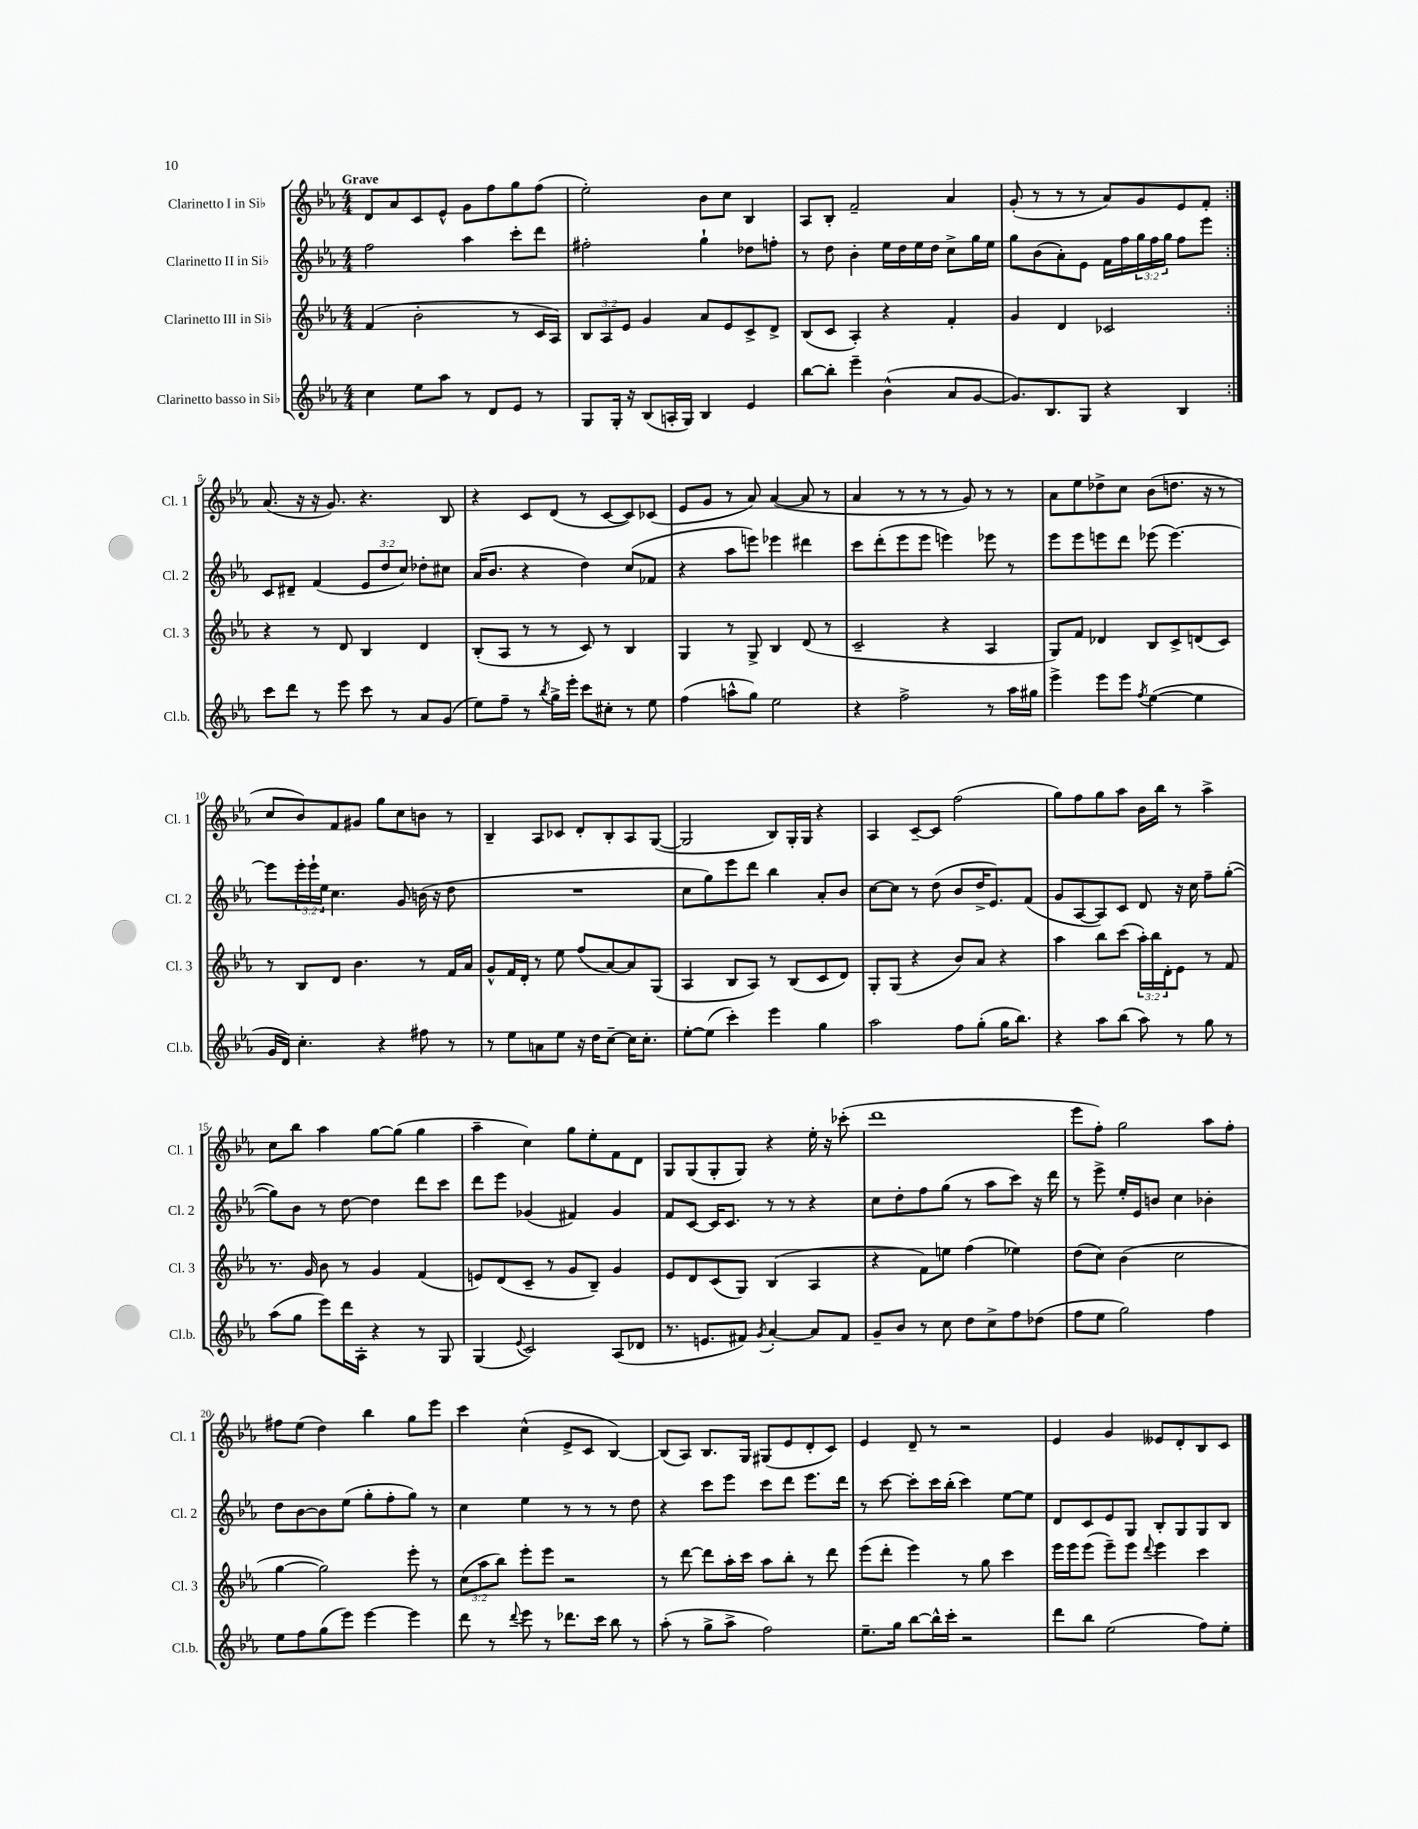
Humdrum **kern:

**kern	**kern	**kern	**kern
*part4	*part3	*part2	*part1
*staff4	*staff3	*staff2	*staff1
*I"Clarinetto basso in Si♭	*I"Clarinetto III in Si♭	*I"Clarinetto II in Si♭	*I"Clarinetto I in Si♭
*I'Cl.b.	*I'Cl. 3	*I'Cl. 2	*I'Cl. 1
*clefG2	*clefG2	*clefG2	*clefG2
*k[b-e-a-]	*k[b-e-a-]	*k[b-e-a-]	*k[b-e-a-]
*M4/4	*M4/4	*M4/4	*M4/4
=1	=1	=1	=1
!	!	!	!LO:TX:a:B:t=Grave
4cc\	(4f/	2ff\	8d/L
.	.	.	8a-/
8ee-\L	2b-'\	.	8c/
8aa-\J	.	.	8e-^^/J
8r	.	4aa-\	8g\L
8d/L	.	.	8ff\
8e-/J	8r	8ccc'\L	8gg\
8r	16c/LL	8ddd\J	(8ff\J
.	16A-/JJ)	.	.
=2	=2	=2	=2
8G/L	12B-/L	2ff#X'\	2ee-'\)
.	12A-/	.	.
16G'/Jk	.	.	.
.	12e-/J	.	.
16r	.	.	.
(8B-/L	4g/	.	.
16An'/L	.	.	.
16G/JJ)	.	.	.
4B-/	8a-/L	4gg`\	8b-\L
.	8e-/	.	8cc\J
4e-/	8c^/	8dd-X\L	4B-/
.	8d^/J	8ffn'\J	.
=3	=3	=3	=3
[8bb-\L	(8B-/L	8r	8A-/L
8bb-'\J]	8c/J	8dd\	8B-'/J
4eee-~\	4A-'/)	4b-'\	2f~/
(4b-^^\	4r	16ee-\LL	.
.	.	16dd\	.
.	.	16ee-\	.
.	.	16dd\JJ	.
8a-/L	4f'/	8cc^\L	4a-/
[8g/J	.	16gg\L	.
.	.	16ee-\JJ	.
=4	=4	=4	=4
8.g/L])	4g/	8gg\L	(8g'/
.	.	(8b-\	8r
8.B-/	.	.	.
.	4d/	8a-'\)	8r
8G/J	.	8e-\J	8r
4r	2c-X/	16f\LL	8a-/L)
.	.	16ff\	.
.	.	24gg\	8g/
.	.	24ff\	.
.	.	24gg\JJ	.
4B-/	.	8ff\L	8e-/
.	.	8eee-\J	8f'/J
!!LO:LB:g=z
=5:|!	=5:|!	=5:|!	=5:|!
8ccc\L	4r	8c/L	(8.a-/
8ddd\J	.	8d#X~/J	.
.	.	.	16r
8r	8r	(4f/	16r
.	.	.	8.g/)
8eee-\	8d/	.	.
8ccc\	4B-/	12e-/L	4.r
.	.	12dd/	.
8r	.	.	.
.	.	12cc/J)	.
8a-/L	4d/	8dd-X'\L	.
(8g/J	.	8cc#X\J	8B-/
=6	=6	=6	=6
8ee-\L)	(8B-'/L	(16a-/KL	4r
.	.	8.b-/J	.
8ff~\J	8A-/J	.	.
8r	8r	4r	8c/L
8qbb-/	.	.	.
16gg^\LL	8r	.	(8d/J
16eee-'\JJ	.	.	.
8ccc\L	8c/)	4dd\)	8r
8cc#X'\J	8r	.	[8c/L
8r	4B-/	(8cc/L	8c/])
8ee-\	.	8f-X/J	(8c-X/J
=7	=7	=7	=7
(4ff\	4G/	4r	8e-/L
.	.	.	8g/J
8aan^^\L	8r	8aa-\L	8r
8gg\J)	8G^/	8eeen\J)	8a-/)
2ee-\	4B-/	4eee-X\	([4a-/
.	(8d/	4ddd#X\	8a-/]
.	8r	.	8r
=8	=8	=8	=8
4r	2c~/	8ccc\L	4a-/
.	.	(8ddd'\	.
2ff^\	.	8eee-\	8r
.	.	8eee-\J	8r
.	4r	4eeen\)	8r
.	.	.	8g/)
8r	4A-/	8eee-X\	8r
16aa-\LL	.	8r	8r
16gg#X\JJ	.	.	.
=9	=9	=9	=9
4eee-^\	8G/L)	8eee-\L	8a-\L
.	8f/J	8eee-\	8ee-\
8eee-\L	4d-X/	8eeen\	8dd-X^\
8eee-\J	.	8ddd\J	8cc\J
8qff/	.	.	.
([4ee-\	8B-/L	(8eee-X\	(8b-\L
.	8c^/	[4.eee-\)	8.ddn\J
4ee-\]	(8dn/	.	.
.	.	.	16r
.	8c/J)	.	8r
!!LO:LB:g=z
=10	=10	=10	=10
16g/LL	8r	8eee-\L]	8cc/L
16d/JJ)	.	.	.
4.cc'\	8B-/L	24eee-'\L	8b-/)
.	.	24eee-`\	.
.	.	24ee-\JJ	.
.	8d/J	4.cc\	8f/
.	4.b-\	.	8g#X/J
4r	.	.	8gg\L
.	.	8g/	8cc\
8ff#X\	8r	(16bn\	8bn\J
.	.	16r	.
8r	16f/LL	8dd\	8r
.	16a-/JJ	.	.
=11	=11	=11	=11
8r	8g^^/L	1r	4B-~/
8ee-\L	16f/L	.	.
.	16d'/JJ	.	.
8an\	8r	.	8A-/L
8ee-\J	8ee-\	.	8c-X/J
16r	(8ff/L	.	8d'/L
16dd\KL	.	.	.
[8cc~\J	[8a-/)	.	8B-'/
16cc\KL]	8a-/]	.	8A-/
8.cc'\J	.	.	.
.	(8G/J	.	([8G/J
=12	=12	=12	=12
[8ee-'\L	4A-/	8cc\L	2G/]
(8ee-\J]	.	8gg\)	.
4ccc'\)	8B-/L	8eee-\	.
.	8A-/J)	8ddd\J	.
4eee-\	8r	4bb-\	8B-/L)
.	(8B-/L	.	16G'/L
.	.	.	16G/JJ
4gg\	8c/	8a-'/L	4r
.	8d/J)	8b-/J	.
=13	=13	=13	=13
2aa-\	8G'/L	[8cc\L	4A-/
.	(8G/J	8cc\J]	.
.	4r	8r	[8c~/L
.	.	(8dd\	8c/J]
8ff\L	8b-/L)	8b-/L	(2ff\
(8gg'\J	8a-/J	16dd^/K	.
.	.	8.e-/)	.
16gg\KL	4r	.	.
8.bb-\J)	.	.	.
.	.	(8f/J	.
=14	=14	=14	=14
4r	4aa-\	8g/L	8gg\L)
.	.	[8A-/	8ff\
8aa-\L	8bb-\L	8A-/])	8gg\
(8bb-\J	(8ccc\J	8c/J	8aa-\J
8aa-\)	24aa-'\LL)	8d/	16b-\LL
.	24bb-\	.	.
.	.	.	16bb-\JJ
.	24d'\J	.	.
8r	8e-\J	16r	8r
.	.	16cc\	.
8gg\	8r	8ff~\L	4aa-^\
8r	8f/	([8gg'\J	.
!!LO:LB:g=z
=15	=15	=15	=15
(8aa-\L	8.r	8gg\L])	8cc\L
8gg\J	.	8b-\J	8bb-\J
.	16g/	.	.
8eee-\L)	8b-\	8r	4aa-\
16ddd\L	8r	[8dd\	.
16A-'\JJ	.	.	.
4r	4g/	4dd\]	[8gg\L
.	.	.	(8gg\J]
8r	(4f/	8ddd\L	4gg\
8G/	.	8ccc\J	.
=16	=16	=16	=16
(4G/	8en/L)	8ddd\L	4aa-~\
.	(8d/	8eee-\J	.
8qqe-/	.	.	.
2c/)	8c~/J	(4g-X/	4cc\)
.	8r	.	.
.	8g/L	4f#X/)	8gg\L
.	8B-~/J)	.	8ee-'\
(8A-/L	4g/	4g-/	8f\
8d-X/J	.	.	8d\J
=17	=17	=17	=17
8.r	8e-/L	8f/L	8G/L
.	8d/	[8c/J	(8G/
8.en/L	.	.	.
.	(8c/	16c/KL]	8G'/
.	.	8.c/J	.
8f#X/J)	8G/J)	.	8G/J)
8qg/	.	.	.
[4a-'/	(4B-/	8r	4r
.	.	8r	.
8a-/L]	4A-/	4r	16ee-'\
.	.	.	16r
8f#/J	.	.	(8ccc-X'\
=18	=18	=18	=18
8g~/L	4r	8cc\L	1ddd
8b-/J	.	8dd'\	.
8r	8f\L)	8ff\	.
8cc\	8een\J	(8gg\J	.
8dd\L	(4ff\	8r	.
8cc^\	.	8aa-\L	.
8ff\	4ee-X\)	8ccc\J)	.
(8dd-X\J	.	16r	.
.	.	16ddd\	.
=19	=19	=19	=19
8ff\L	(8dd\L	8r	8eee-\L
8ee-\J	8cc\J)	8eee-^\	8ff'\J)
2gg\)	(4b-\	16ee-'/LL	2gg\
.	.	16e-/J	.
.	.	8bn/J	.
.	2cc\	4cc\	.
4ff\	.	4b-X'\	8aa-\L
.	.	.	8ff'\J
!!LO:LB:g=z
=20	=20	=20	=20
8ee-\L	[4gg\	8dd\L	8ff#X\L
8ff\	.	[8b-\	(8ee-\J
(8gg\	2gg\])	8b-\]	4dd\)
8eee-\J)	.	(8ee-\J	.
[4eee-\	.	8gg'\L	4bb-\
.	.	8ff'\	.
4eee-\]	8eee-'\	8gg\J)	8gg\L
.	8r	8r	8eee-\J
=21	=21	=21	=21
8ddd\	(12cc\L	4cc\	4ccc\
.	12aa-\	.	.
8r	.	.	.
.	12bb-\J)	.	.
8qqddd/	.	.	.
8eee-\	8eee-'\L	4ee-\	(4cc^^\
8r	8eee-\J	.	.
8.ddd-X\L	2r	8r	8e-^/L
.	.	8r	8c/J
16ccc\Jk	.	.	.
8bb-\	.	8r	[4B-/)
8r	.	8dd\	.
=22	=22	=22	=22
(8aa-'\	8r	4r	(8B-/L]
8r	[8ddd\	.	8A-/J)
8gg^\L	8ddd\L]	8ccc\L	8.B-/L
8aa-^\J	16aa-'\L	8eee-\J	.
.	16ccc\JJ	.	16G/Jk
2ff\)	8aa-\L	8ccc\L	(8G#X/L
.	8bb-'\J	8ddd\J	8e-/
.	8r	8.eee-\L	8d'/
.	8ddd\	.	8c/J)
.	.	16ddd\Jk	.
=23	=23	=23	=23
8.ee-~\L	(8eee-\L	8r	4e-/
.	8ddd'\J	[8ccc\	.
16gg\Jk	.	.	.
[8bb-\L	4eee-\)	8ccc'\L]	8d~/
16bb-^^\L]	.	16ccc\L	8r
16ccc'\JJ	.	(16bb-'\JJ	.
2r	8r	4ccc\)	2r
.	8gg\	.	.
.	4ccc\	[8ee-\L	.
.	.	8ee-\J]	.
=24	=24	=24	=24
8ddd\L	16eee-\LL	8d/L	4e-/
.	16eee-\J	.	.
8bb-\J	(8eee-\J	8c/	.
(2ee-\	8eee-~\L)	8e-/	4g/
.	8eee-\J	8G/J	.
.	8qqddd/	.	.
.	4eee-\	8B-'/L	8e--X/L
.	.	8G/	8d'/
8ff\L)	4ccc\	8G/	8B-/
8ee-'\J	.	8B-/J	8c/J
==	==	==	==
*-	*-	*-	*-
